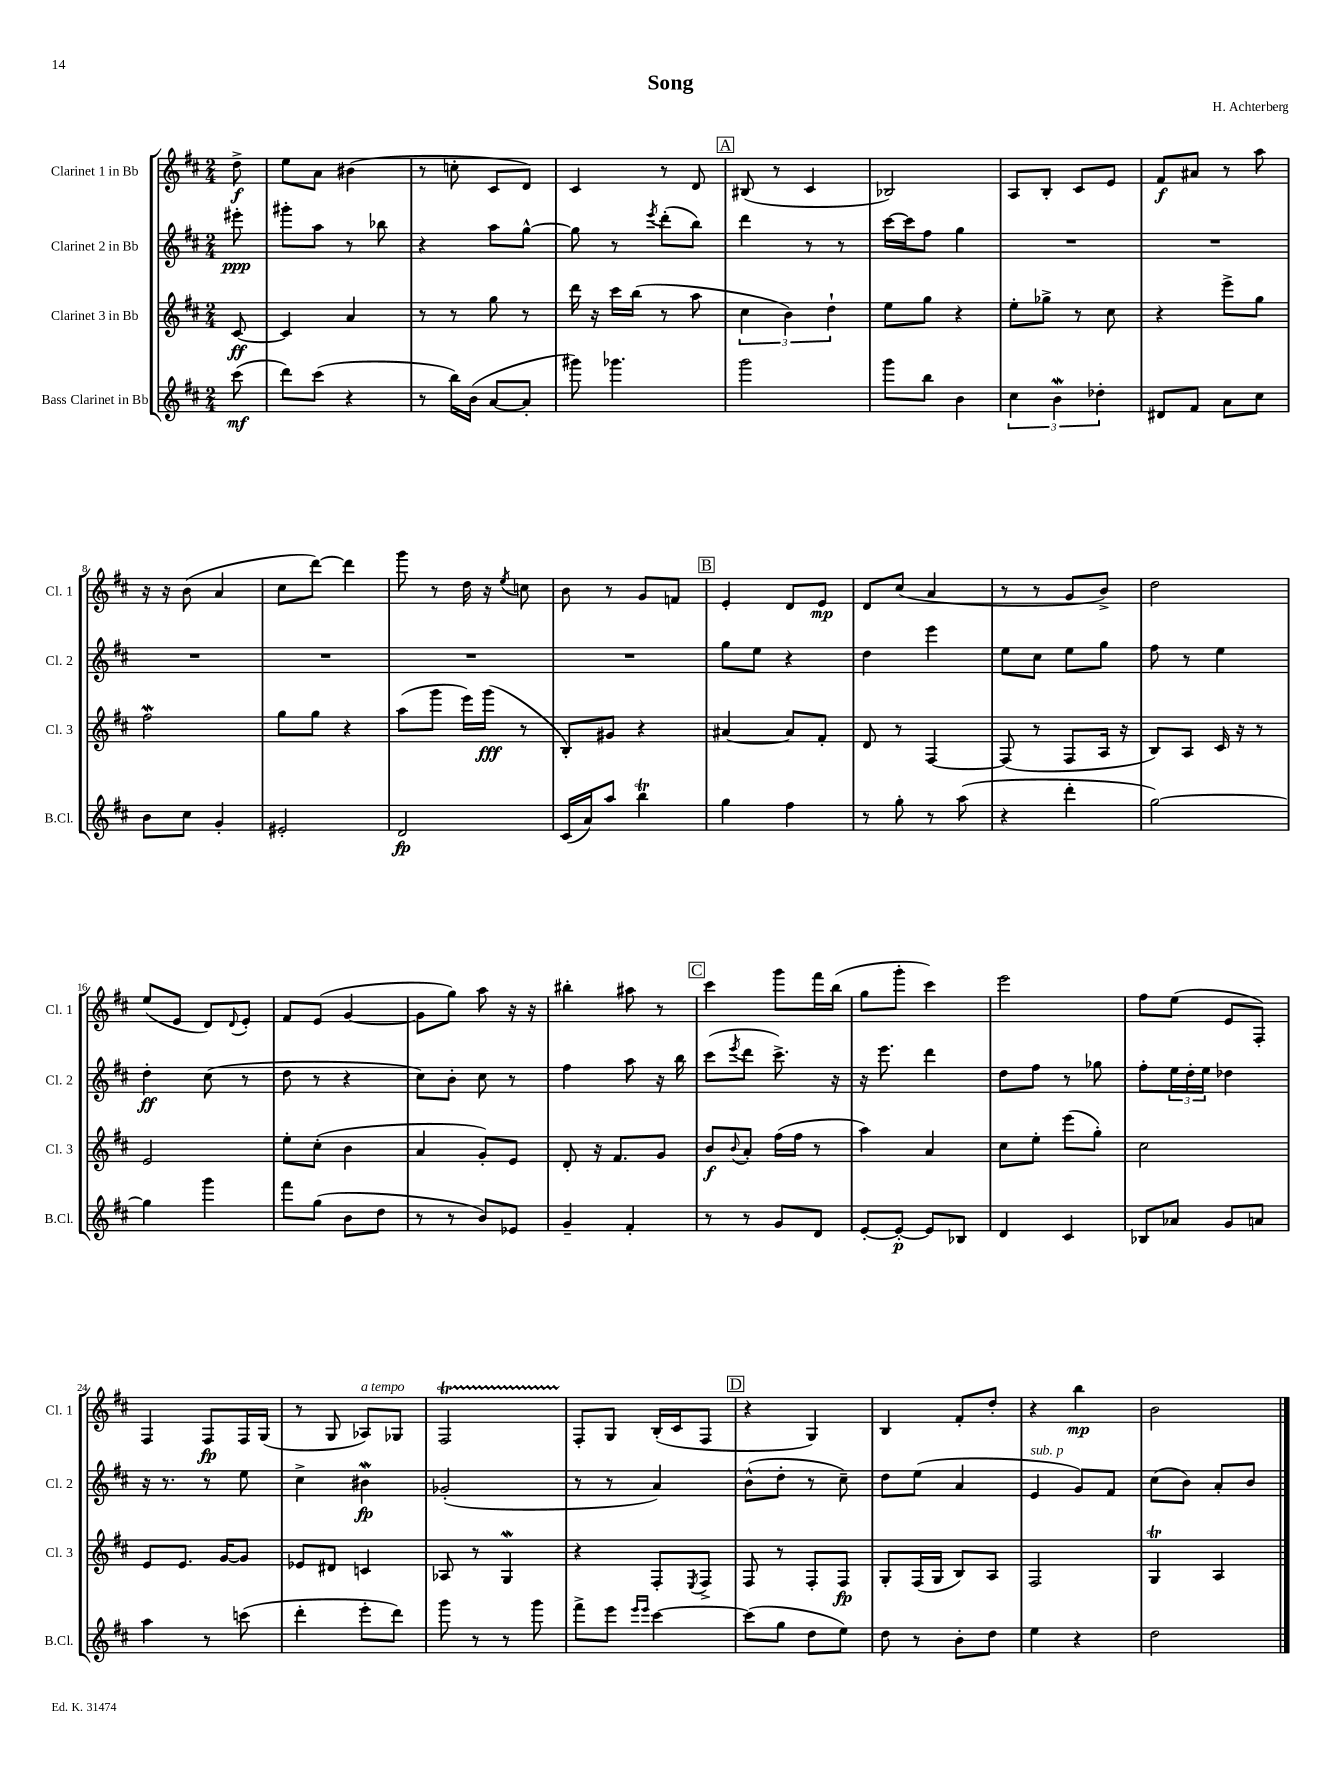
\header { title = "Song" composer = "H. Achterberg" }
<<
\new StaffGroup <<
\new Staff = "s0" \with { instrumentName = "Clarinet 1 in Bb" shortInstrumentName = "Cl. 1" } {
    \clef treble \key d \major \numericTimeSignature \time 2/4 \partial 8
    d''8->\f |
    e''8 a'8 bis'4( |
    r8 c''8-. cis'8 d'8) |
    cis'4 r8 d'8 |
    \mark \markup { \box "A" } bis8( r8 cis'4 |
    bes2) |
    a8 b8-. cis'8 e'8 |
    fis'8\f ais'8 r8 a''8 |
    r16 r16 b'8( a'4 |
    cis''8 d'''8~) d'''4 |
    g'''8 r8 d''16 r16 \acciaccatura { e''8 } c''8 |
    b'8 r8 g'8 f'8 |
    \mark \markup { \box "B" } e'4-. d'8 e'8\mp |
    d'8 cis''8( a'4 |
    r8 r8 g'8 b'8->) |
    d''2 |
    e''8( e'8 d'8) \appoggiatura { d'8 } e'8-. |
    fis'8 e'8( g'4~ |
    g'8 g''8) a''8 r16 r16 |
    bis''4-. ais''8 r8 |
    \mark \markup { \box "C" } cis'''4 g'''8 fis'''16 b''16( |
    g''8 g'''8-. cis'''4) |
    e'''2 |
    fis''8 e''8( e'8 fis8-.) |
    fis4 fis8\fp fis16 g16( |
    r8 g8 aes8^\markup { \italic "a tempo" }) ges8 |
    fis2\startTrillSpan |
    fis8-.\stopTrillSpan g8 b16-.( cis'16 fis8 |
    \mark \markup { \box "D" } r4 g4) |
    b4 fis'8-. d''8-. |
    r4 b''4\mp |
    b'2 \bar "|." |
}
\new Staff = "s1" \with { instrumentName = "Clarinet 2 in Bb" shortInstrumentName = "Cl. 2" } {
    \clef treble \key d \major \numericTimeSignature \time 2/4 \partial 8
    eis'''8-.\ppp |
    gis'''8-. a''8 r8 bes''8 |
    r4 a''8 g''8~-^ |
    g''8 r8 \acciaccatura { e'''8 } d'''8-.( b''8) |
    \mark \markup { \box "A" } d'''4 r8 r8 |
    cis'''16~ cis'''16 fis''8 g''4 |
    R2 |
    R2 |
    R2 |
    R2 |
    R2 |
    R2 |
    \mark \markup { \box "B" } g''8 e''8 r4 |
    d''4 e'''4 |
    e''8 cis''8 e''8 g''8 |
    fis''8 r8 e''4 |
    d''4-.\ff cis''8( r8 |
    d''8 r8 r4 |
    cis''8) b'8-. cis''8 r8 |
    fis''4 a''8 r16 b''16 |
    \mark \markup { \box "C" } cis'''8( \acciaccatura { e'''8 } d'''8 cis'''8.->) r16 |
    r16 e'''8. d'''4 |
    d''8 fis''8 r8 ges''8 |
    fis''8-. \tuplet 3/2 { e''16 d''16-. e''16 } des''4 |
    r16 r8. r8 e''8 |
    cis''4-> bis'4\mordent\fp |
    ges'2-.( |
    r8 r8 a'4) |
    \mark \markup { \box "D" } b'8-^( d''8-. r8 cis''8--) |
    d''8 e''8( a'4 |
    e'4^\markup { \italic "sub. p" } g'8) fis'8 |
    cis''8( b'8) a'8-. b'8 \bar "|." |
}
\new Staff = "s2" \with { instrumentName = "Clarinet 3 in Bb" shortInstrumentName = "Cl. 3" } {
    \clef treble \key d \major \numericTimeSignature \time 2/4 \partial 8
    cis'8~\ff |
    cis'4 a'4 |
    r8 r8 g''8 r8 |
    d'''16 r16 cis'''16 b''16( r8 a''8 |
    \mark \markup { \box "A" } \tuplet 3/2 { cis''4 b'4) d''4-! } |
    e''8 g''8 r4 |
    e''8-. ges''8-> r8 cis''8 |
    r4 e'''8-> g''8 |
    fis''2\mordent |
    g''8 g''8 r4 |
    a''8( g'''8 e'''16) g'''16\fff( r8 |
    b8-.) gis'8 r4 |
    \mark \markup { \box "B" } ais'4~ ais'8 fis'8-. |
    d'8 r8 fis4~ |
    fis8( r8 fis8 a16 r16 |
    b8) a8 cis'16 r16 r8 |
    e'2 |
    e''8-. cis''8-.( b'4 |
    a'4 g'8-.) e'8 |
    d'8-. r16 fis'8. g'8 |
    \mark \markup { \box "C" } b'8\f \appoggiatura { b'8 } a'8-. fis''16( fis''16 r8 |
    a''4) a'4 |
    cis''8 e''8-. e'''8( g''8-.) |
    cis''2 |
    e'8 e'8. g'16~ g'8 |
    ees'8 dis'8 c'4 |
    aes8 r8 g4\mordent |
    r4 fis8-. \acciaccatura { e8 } fis8-> |
    \mark \markup { \box "D" } fis8 r8 fis8-. fis8\fp |
    g8-. fis16( g16 b8) a8 |
    fis2 |
    g4\trill a4 \bar "|." |
}
\new Staff = "s3" \with { instrumentName = "Bass Clarinet in Bb" shortInstrumentName = "B.Cl." } {
    \clef treble \key d \major \numericTimeSignature \time 2/4 \partial 8
    cis'''8\mf( |
    d'''8) cis'''8( r4 |
    r8 b''16) b'16( a'8~ a'8-. |
    gis'''8) ges'''4. |
    \mark \markup { \box "A" } g'''2 |
    g'''8 b''8 b'4 |
    \tuplet 3/2 { cis''4 b'4\mordent des''4-. } |
    dis'8 fis'8 a'8 cis''8 |
    b'8 cis''8 g'4-. |
    eis'2-. |
    d'2\fp |
    cis'16( a'16) a''8 b''4\trill |
    \mark \markup { \box "B" } g''4 fis''4 |
    r8 g''8-. r8 a''8( |
    r4 d'''4-. |
    g''2~) |
    g''4 g'''4 |
    fis'''8 g''8( b'8 d''8 |
    r8 r8 b'8) ees'8 |
    g'4-- fis'4-. |
    \mark \markup { \box "C" } r8 r8 g'8 d'8 |
    e'8~-. e'8~-.\p e'8 bes8 |
    d'4 cis'4 |
    bes8 aes'8 g'8 a'8 |
    a''4 r8 c'''8( |
    d'''4-. e'''8-. d'''8) |
    g'''8 r8 r8 g'''8 |
    fis'''8-> e'''8 \grace { e'''16 e'''16 } cis'''4~ |
    \mark \markup { \box "D" } cis'''8( g''8 d''8 e''8) |
    d''8 r8 b'8-. d''8 |
    e''4 r4 |
    d''2 \bar "|." |
}
>>
>>
